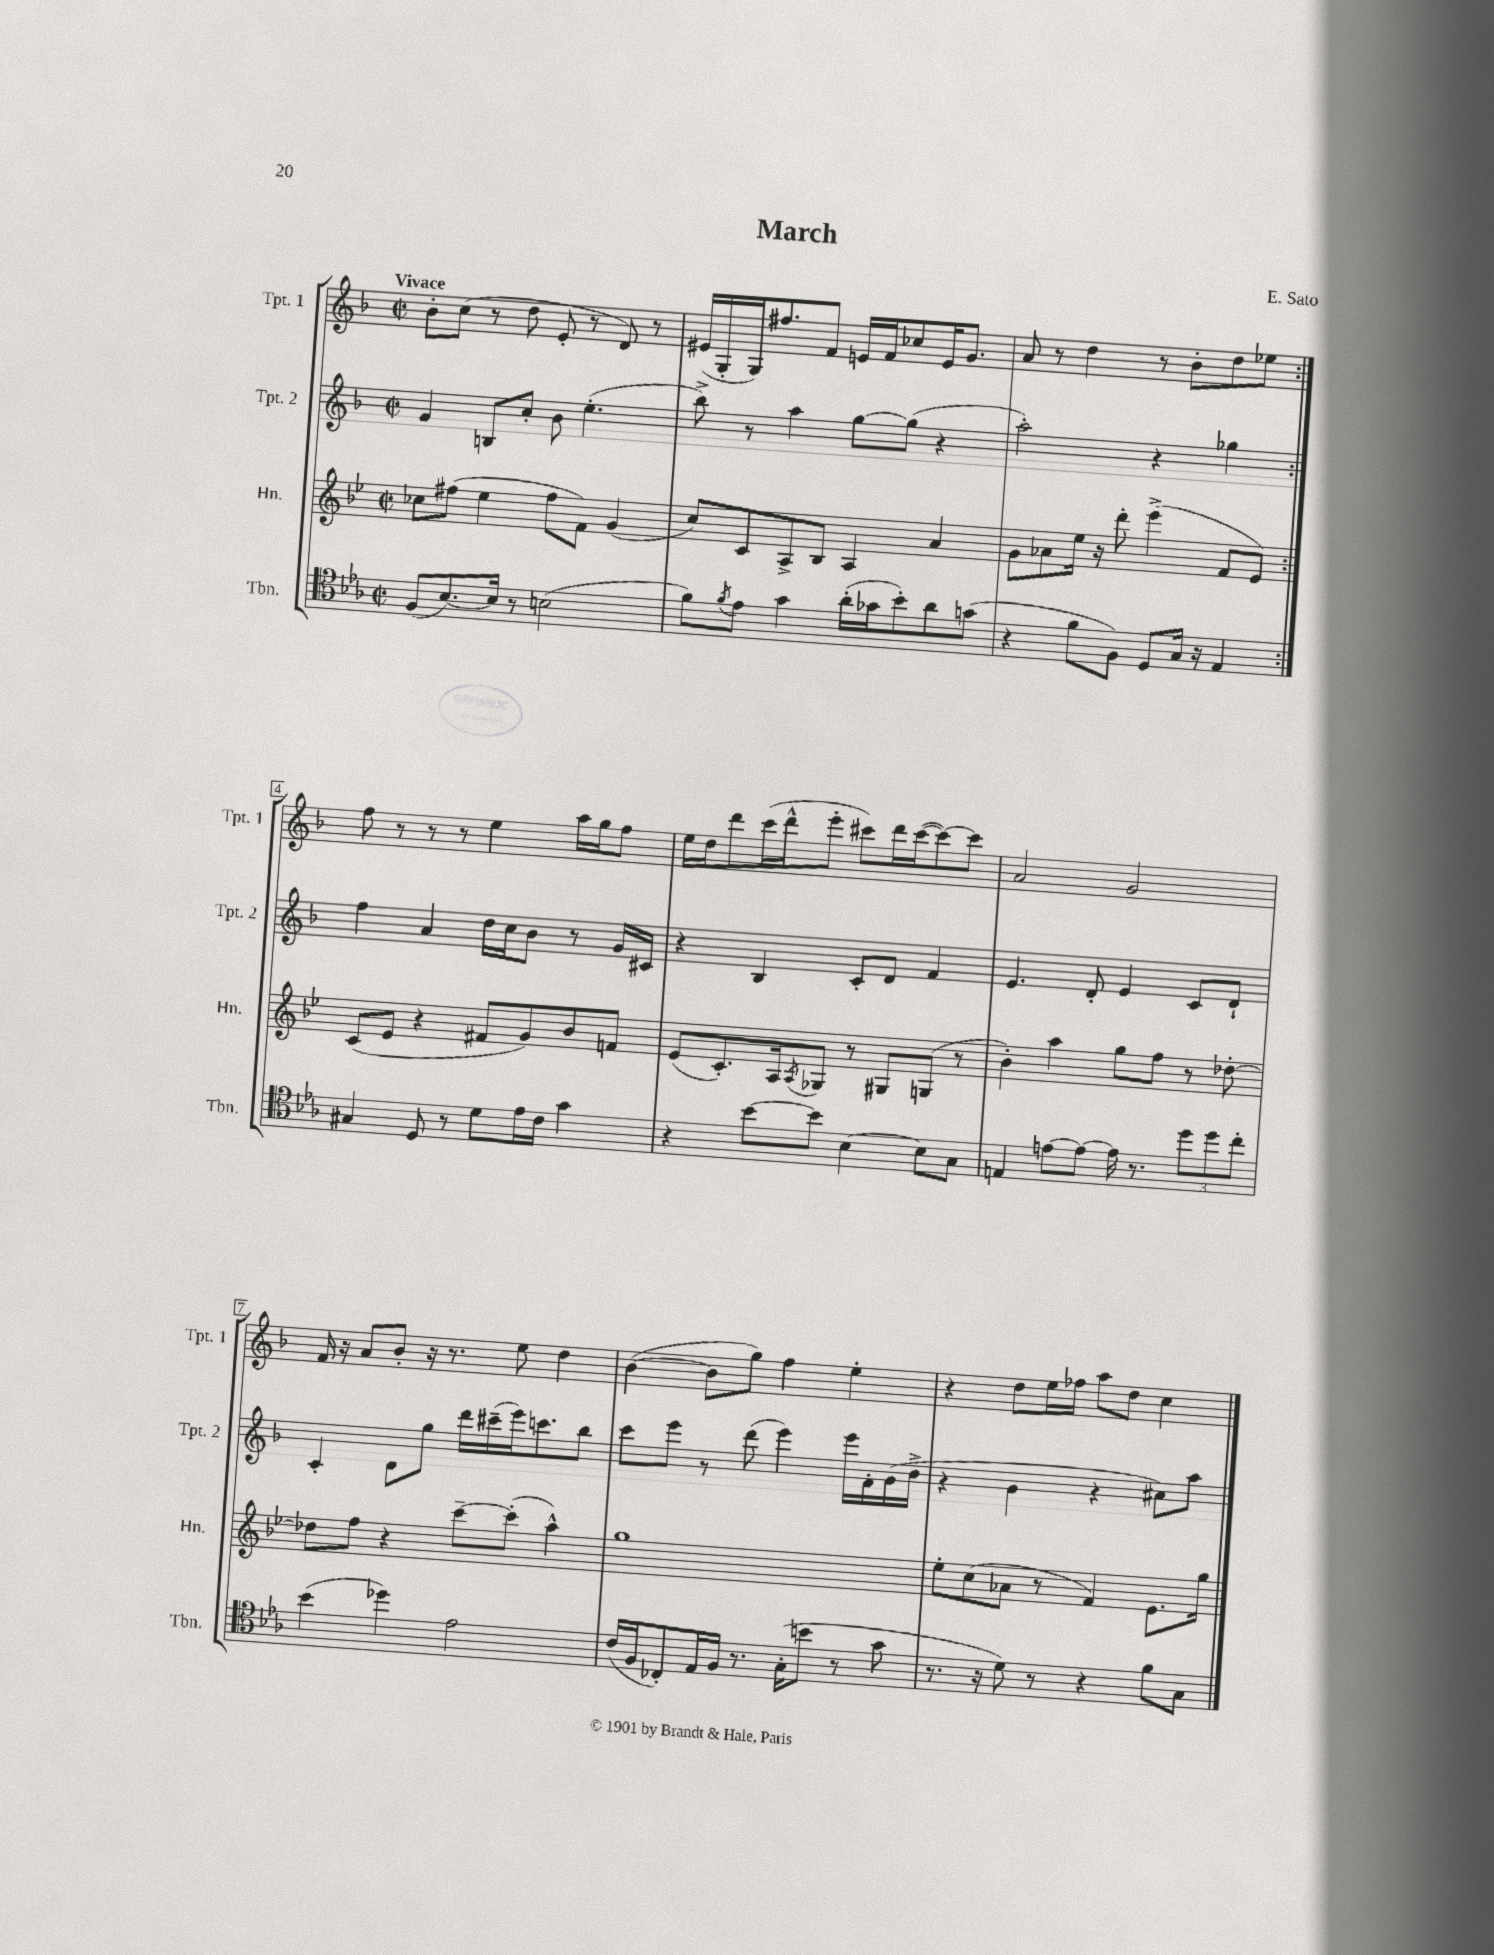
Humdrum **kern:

**kern	**kern	**kern	**kern
*staff4	*staff3	*staff2	*staff1
*clefC4	*clefG2	*clefG2	*clefG2
*k[b-e-a-]	*k[b-e-]	*k[b-]	*k[b-]
*M2/2	*M2/2	*M2/2	*M2/2
*met(c|)	*met(c|)	*met(c|)	*met(c|)
(8F	8cc-	4g	8b-'
[8.B-)	(8ff#	.	(8cc
.	4ee-	8B	8r
16B-]	.	.	.
8r	.	8cc'	8dd
(2B	8ff#	8b-	8e'
.	8f)	(4.ee'	8r
.	(4g	.	8d)
.	.	.	8r
=	=	=	=
8f)	8cc)	8bb-^)	(16e#
.	.	.	16G'
8qf	.	.	.
8e-	8c	8r	16G)
.	.	.	8.ff#
4g	8A^	4aa	.
.	8B-	.	8f
(16a-'	4A	[8gg	16e
16g-	.	.	16f
8b-')	.	(8gg]	8cc-
8a-	4a	4r	16e
.	.	.	8.g
(8g	.	.	.
=	=	=	=
4r	8g	2aa')	8a
.	8a-	.	8r
8f	16ee-	.	4dd
.	16r	.	.
8F)	8ddd'	.	.
8D	(4eee-^	4r	8r
16G	.	.	8b-'
16r	.	.	.
4E-	8f	4gg-	8dd
.	8e-)	.	8ee-
=:|!	=:|!	=:|!	=:|!
4G#	(8c	4ff	8ff
.	8e-	.	8r
8D	4r	4a	8r
8r	.	.	8r
8d	8f#	16dd	4ee
.	.	16cc	.
16e-	8g)	8b-	.
16c	.	.	.
4g	8b-	8r	16aa
.	.	.	16gg
.	8f	16g	8ff
.	.	16c#	.
=	=	=	=
4r	(8e-	4r	16ee
.	.	.	16dd
.	8.c')	.	8ddd
[8b-	.	4B-	(16ccc
.	16A	.	16ddd^^
.	8qA	.	.
8b-]	8G-	.	8eee'
[4B-	8r	8c'	8ccc#)
.	8G#	8d	16ddd
.	.	.	([16ccc#
8B-]	(8G	4f	8ccc#_)
8G	8r	.	8ccc#]
=	=	=	=
4E	4b-')	4.e	2a
[8e	4aa	.	.
8e_	.	8d'	.
16e]	8gg	4e	2g
8.r	.	.	.
.	8ff	.	.
12dd	8r	8c	.
12dd	.	.	.
.	[8dd-'	8d`	.
12cc'	.	.	.
=	=	=	=
(4b-	8dd-]	4c'	16f
.	.	.	16r
.	8ff	.	8a
4dd-)	4r	8d	8b-'
.	.	8gg	16r
.	.	.	8.r
2e-	[8ccc~	16ddd	.
.	.	(16ccc#~	.
.	(8ccc']	16eee)	8ee
.	.	8.ccc	.
.	4aa^^)	.	4dd
.	.	8bb-	.
=	=	=	=
(16c	1gg	8ccc	([4b-
16F	.	.	.
8C-')	.	8eee	.
16E-	.	8r	8b-]
16F	.	.	.
8.r	.	(8ddd	8gg)
.	.	4eee)	4ff
(16G'	.	.	.
8b	.	.	.
8r	.	16eee	4ee'
.	.	16a'	.
8g	.	(16b-	.
.	.	16dd^	.
=	=	=	=
8.r	8ee-'	4r	4r
.	(8cc	.	.
16r	.	.	.
8d)	8a-	4b-	8dd
8r	8r	.	16ee
.	.	.	16ff-
4r	4f)	4r	8aa
.	.	.	8dd
8f	8.e-	8cc#)	4cc
8G	.	8aa	.
.	16gg	.	.
==	==	==	==
*-	*-	*-	*-
